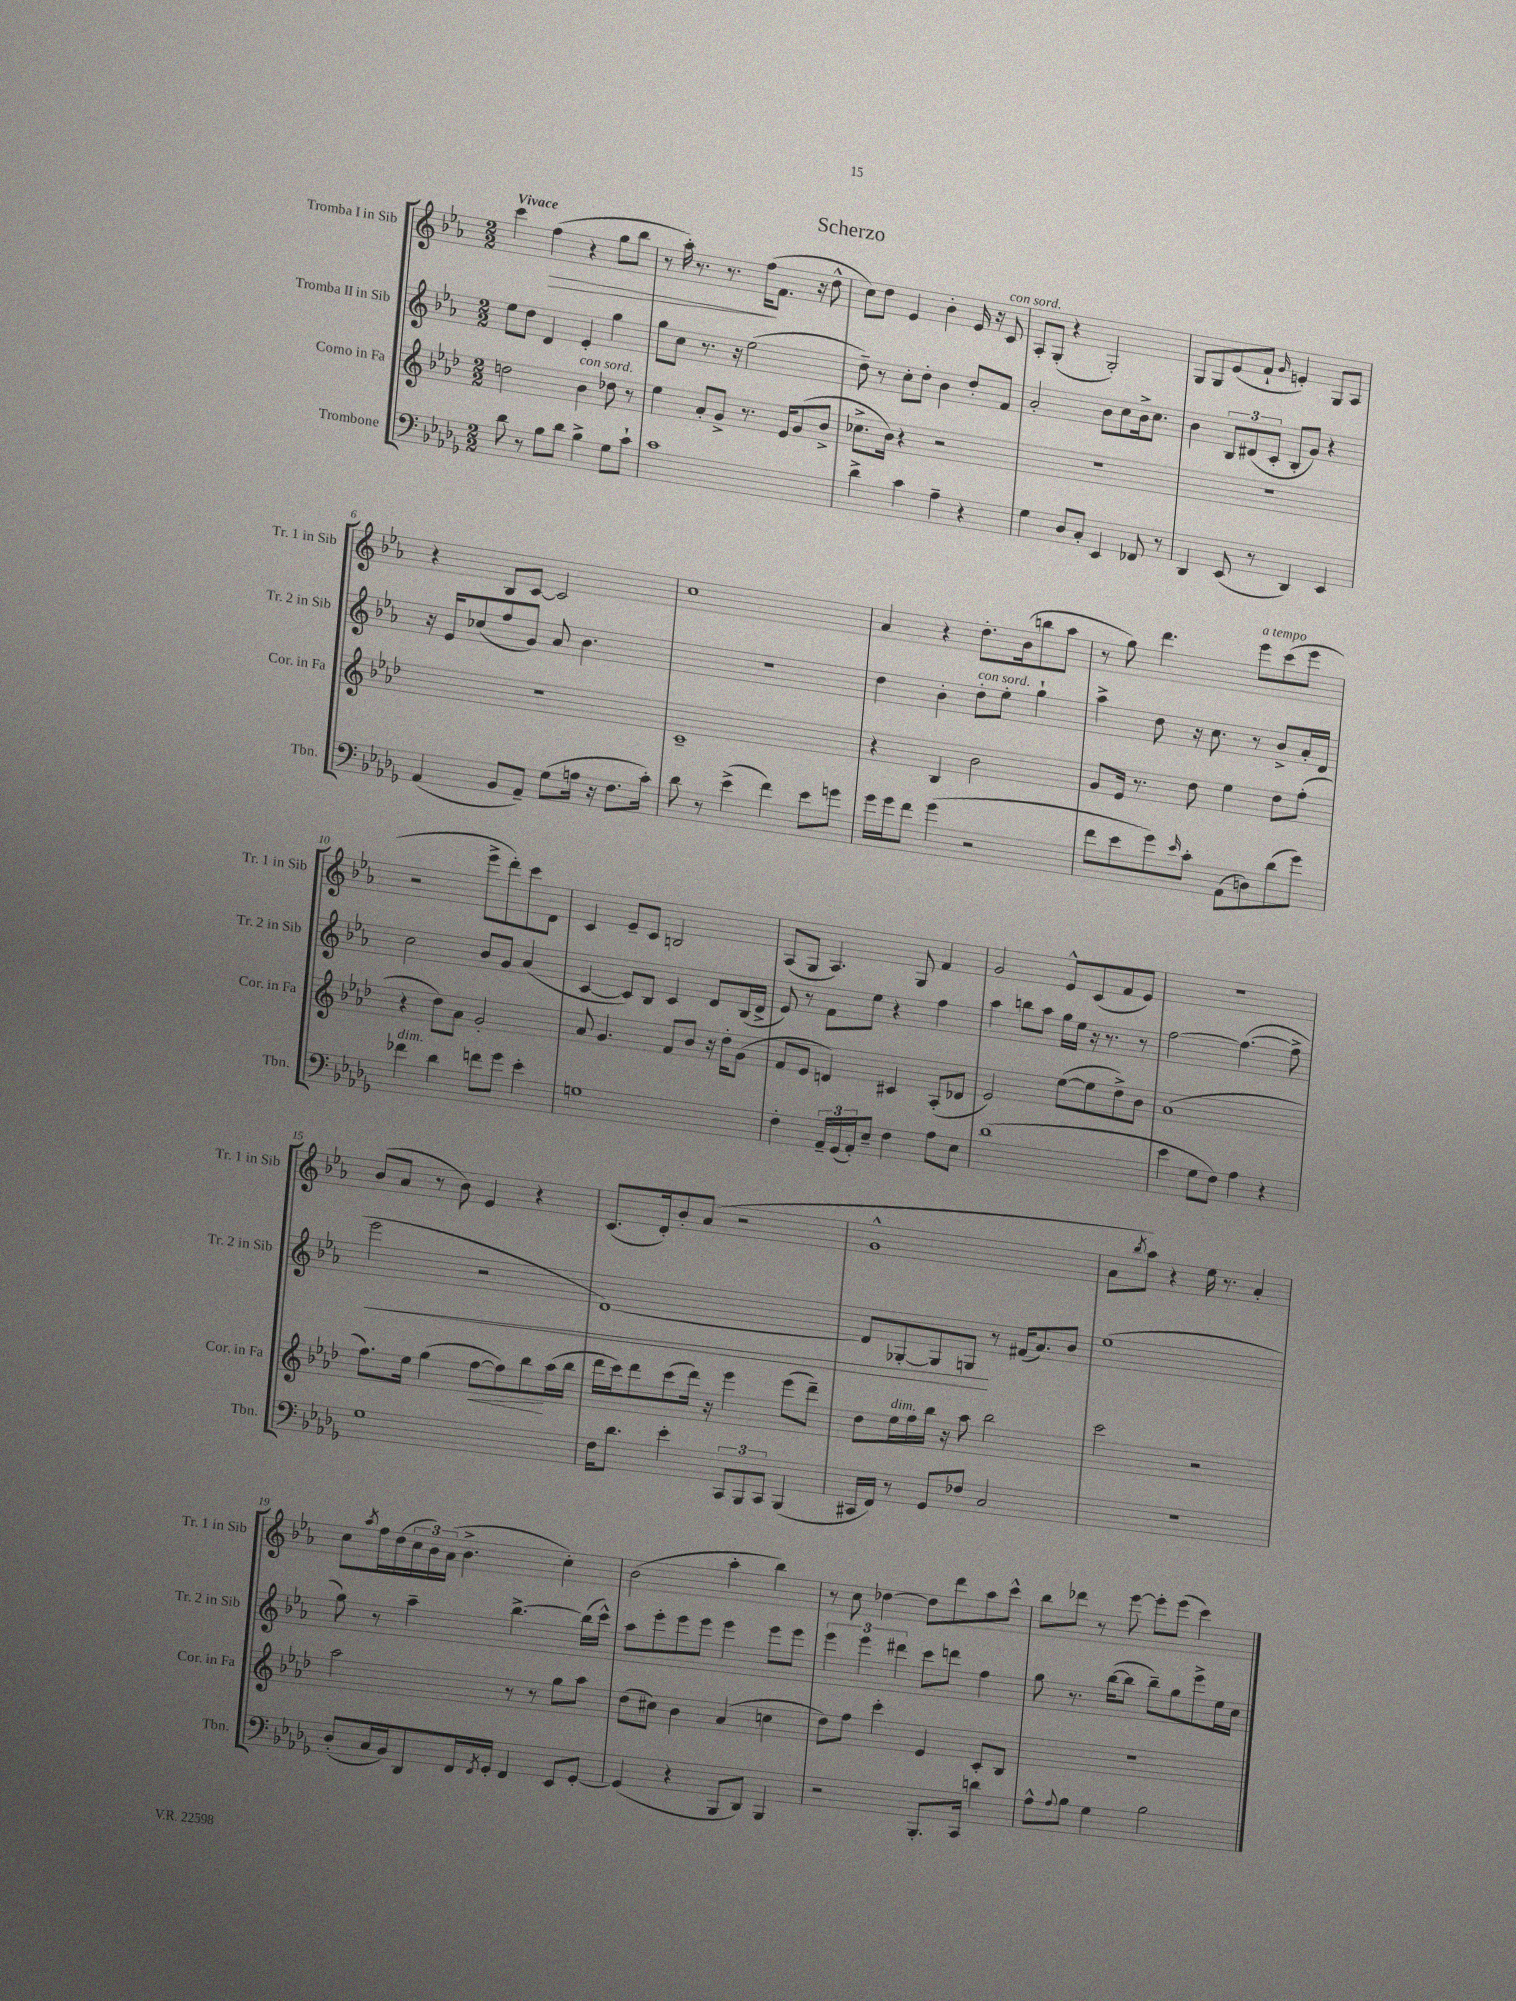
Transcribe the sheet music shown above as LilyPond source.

\header { title = "Scherzo" }
<<
\new StaffGroup <<
\new Staff = "s0" \with { instrumentName = "Tromba I in Sib" shortInstrumentName = "Tr. 1 in Sib" } {
    \clef treble \key ees \major \numericTimeSignature \time 2/2 \tempo "Vivace"
    c'''4 f''4\>( r4 g''8 bes''8 |
    r8 aes''16-.) r8. r8. f''16\!( f'8. r16 d''8-^ |
    c''8) d''8 ees'4 bes'4-. ees'16 r16 c'8^\markup { \italic "con sord." } |
    aes8-. g8-.( r4 g2-.) |
    g8 g8 ees'8( f'8-! \grace { g'16 } e'4-.) g8 aes8 |
    r4 bes8 c'8~ c'2 |
    c''1 |
    aes'4 r4 d''8.-. bes'16( b''8 aes''8 |
    r8 g''8) d'''4. ees'''8^\markup { \italic "a tempo" } c'''8( ees'''8 |
    r2 ees'''8-> d'''8-.) c'''8 d'8 |
    c'4 ees'8-- c'8 b2 |
    aes8( g8 aes4.) g8 f'4 |
    g'2 ees'8-^ c'8( f'8 ees'8) |
    R1 |
    bes'8( aes'8 r8 bes'8) ees'4 r4 |
    c'8.( d'16-.) bes'8-. aes'8( r2 |
    g'1-^ |
    aes'8 \acciaccatura { bes''8 } aes''8) r4 ees''16 r8. aes'4-. |
    c''8 \acciaccatura { aes''8 } f''16 d''16( \tuplet 3/2 { c''16 bes'16) aes'16( } bes'4.-> c''4-.) |
    bes'2( aes''4-. bes''4) |
    r8 c''8 des''4~ des''8 d'''8 aes''8 c'''8-^ |
    bes''8 des'''8 r8 ees'''8~ ees'''8-. ees'''8( c'''4) \bar "|." |
}
\new Staff = "s1" \with { instrumentName = "Tromba II in Sib" shortInstrumentName = "Tr. 2 in Sib" } {
    \clef treble \key ees \major \numericTimeSignature \time 2/2
    ees''8 d''8 d'4 ees'4-. g''4 |
    g''8 c''8 r8. r16 ees''2( |
    d''8--) r8 c''8-. d''8-. bes'4 d''8-. f'8 |
    aes'2-. bes'8 c''8 bes'16-> c''8. |
    bes'4 \tuplet 3/2 { bes8 dis'8( c'8-. } bes8-. g'8) r4 |
    r16 ees'16 ces''8( f''8 g'8) aes'8 bes'4. |
    r1 |
    d''4 bes'4-. d''8-.^\markup { \italic "con sord." } ees''8-. g''4-! |
    aes''4-> d''8 r16 c''8. r8 bes'8-> aes'16-. d'16 |
    c''2 bes'8 g'8 aes'4( |
    c'4~ c'8) bes8 c'4 d'8 bes16( d'16-> |
    ees'8) r8 f'8 ees''8 r4 f''4 |
    aes''4 b''8 aes''8 g''16 ees''16 r16 r8. r8 |
    f''2~ f''4.~( f''8-> |
    ees'''2\< r2 |
    d'1~) |
    d'8 ges8~-. ges8 g8\! r8 fis'16( aes'8.) bes'8 |
    ees''1( |
    g''8) r8 aes''4-- bes''4.~-> bes''16( c'''16-^) |
    aes''8 ees'''8-. ees'''8 ees'''8 ees'''4 ees'''8 ees'''8 |
    \tuplet 3/2 { ees'''4 ees'''4 dis'''4 } c'''8 d'''8 f''4 |
    g''8 r8. bes''16~( bes''8 bes''8--) g''8 ees'''8-> ees''16 c''16 \bar "|." |
}
\new Staff = "s2" \with { instrumentName = "Corno in Fa" shortInstrumentName = "Cor. in Fa" } {
    \clef treble \key aes \major \numericTimeSignature \time 2/2
    d''2 bes'4^\markup { \italic "con sord." } des''8 r8 |
    ees''4 aes'8-. g'8-> r8. ees'16 g'8( bes'8-> |
    ces''8.-> bes'16) r4 r2 |
    R1 |
    R1 |
    R1 |
    c'1-- |
    r4 bes4 bes'2 |
    g'8 ees'16 r8. des''8 ees''4 des''8 f''8-.( |
    r4 des''8) aes'8 g'2-. |
    aes'8 g'4. f'8 bes'8 r16 des''16-. g'8( |
    f'8 ees'8 d'4) cis'4 aes8-.( des'8 |
    ees'2) ees''8~( ees''8 des''8->) bes'8 |
    aes'1( |
    f''8.) ees''16 g''4( f''8~\< f''8) bes''8\! aes''16( bes''16 |
    des'''16 c'''16) des'''8 c'''8( des'''16) r16 ees'''4 ees'''8( des'''8--) |
    des''8 ees''16^\markup { \italic "dim." } f''16 bes''16 r16 aes''8 bes''2 |
    c'''2 r2 |
    aes''2 r8 r8 g''8 aes''8 |
    des''8( cis''8) bes'4 aes'4( c''4 |
    des''8) f''8 c'''4-. ees'4 c'8-. bes8 |
    r1 \bar "|." |
}
\new Staff = "s3" \with { instrumentName = "Trombone" shortInstrumentName = "Tbn." } {
    \clef bass \key des \major \numericTimeSignature \time 2/2
    des'8 r8 bes8 des'8 bes4-> ges8 c'8-! |
    c'1 |
    des'4-> c'4 aes4-- r4 |
    ges4 des8 c8-. ees,4 fes,8 r8 |
    des,4 ees,8( r8 des,4) ees,4 |
    aes,4( bes,8 aes,8--) ges8( a16 r16 f8. c'16-.) |
    des'8 r8 ees'4->( f'4) ees'8 g'8 |
    ges'16 ges'16 f'8 ges'4( r2 |
    f'8 ees'8 ges'8) \grace { ees'16 } c'8-. aes,8( d8) des'8( ges'8) |
    fes'4^\markup { \italic "dim." } des'4 f'8 ges'8 ees'4-. |
    g1 |
    f4-. \tuplet 3/2 { aes,16-- ges,16( aes,16-.) } ees8-- f4 aes8 ees8 |
    des'1( |
    ees'4 ges8 f8) aes4 r4 |
    ges1 |
    f16 des'8. ees'4-. \tuplet 3/2 { c,8 bes,,8 c,8 } bes,,4( |
    cis,16 f,16) r8 ges,8 fes8 c2 |
    R1 |
    des8-.( c16 bes,16) des,8 f,16 \acciaccatura { f,8 } ges,16-. f,4 ees,8 ges,8~-. |
    ges,4( r4 bes,,8 des,8) bes,,4 |
    r2 bes,,8.-. c,16 d'4 |
    aes8-^ \appoggiatura { aes8 } bes8 ges4 bes2 \bar "|." |
}
>>
>>
